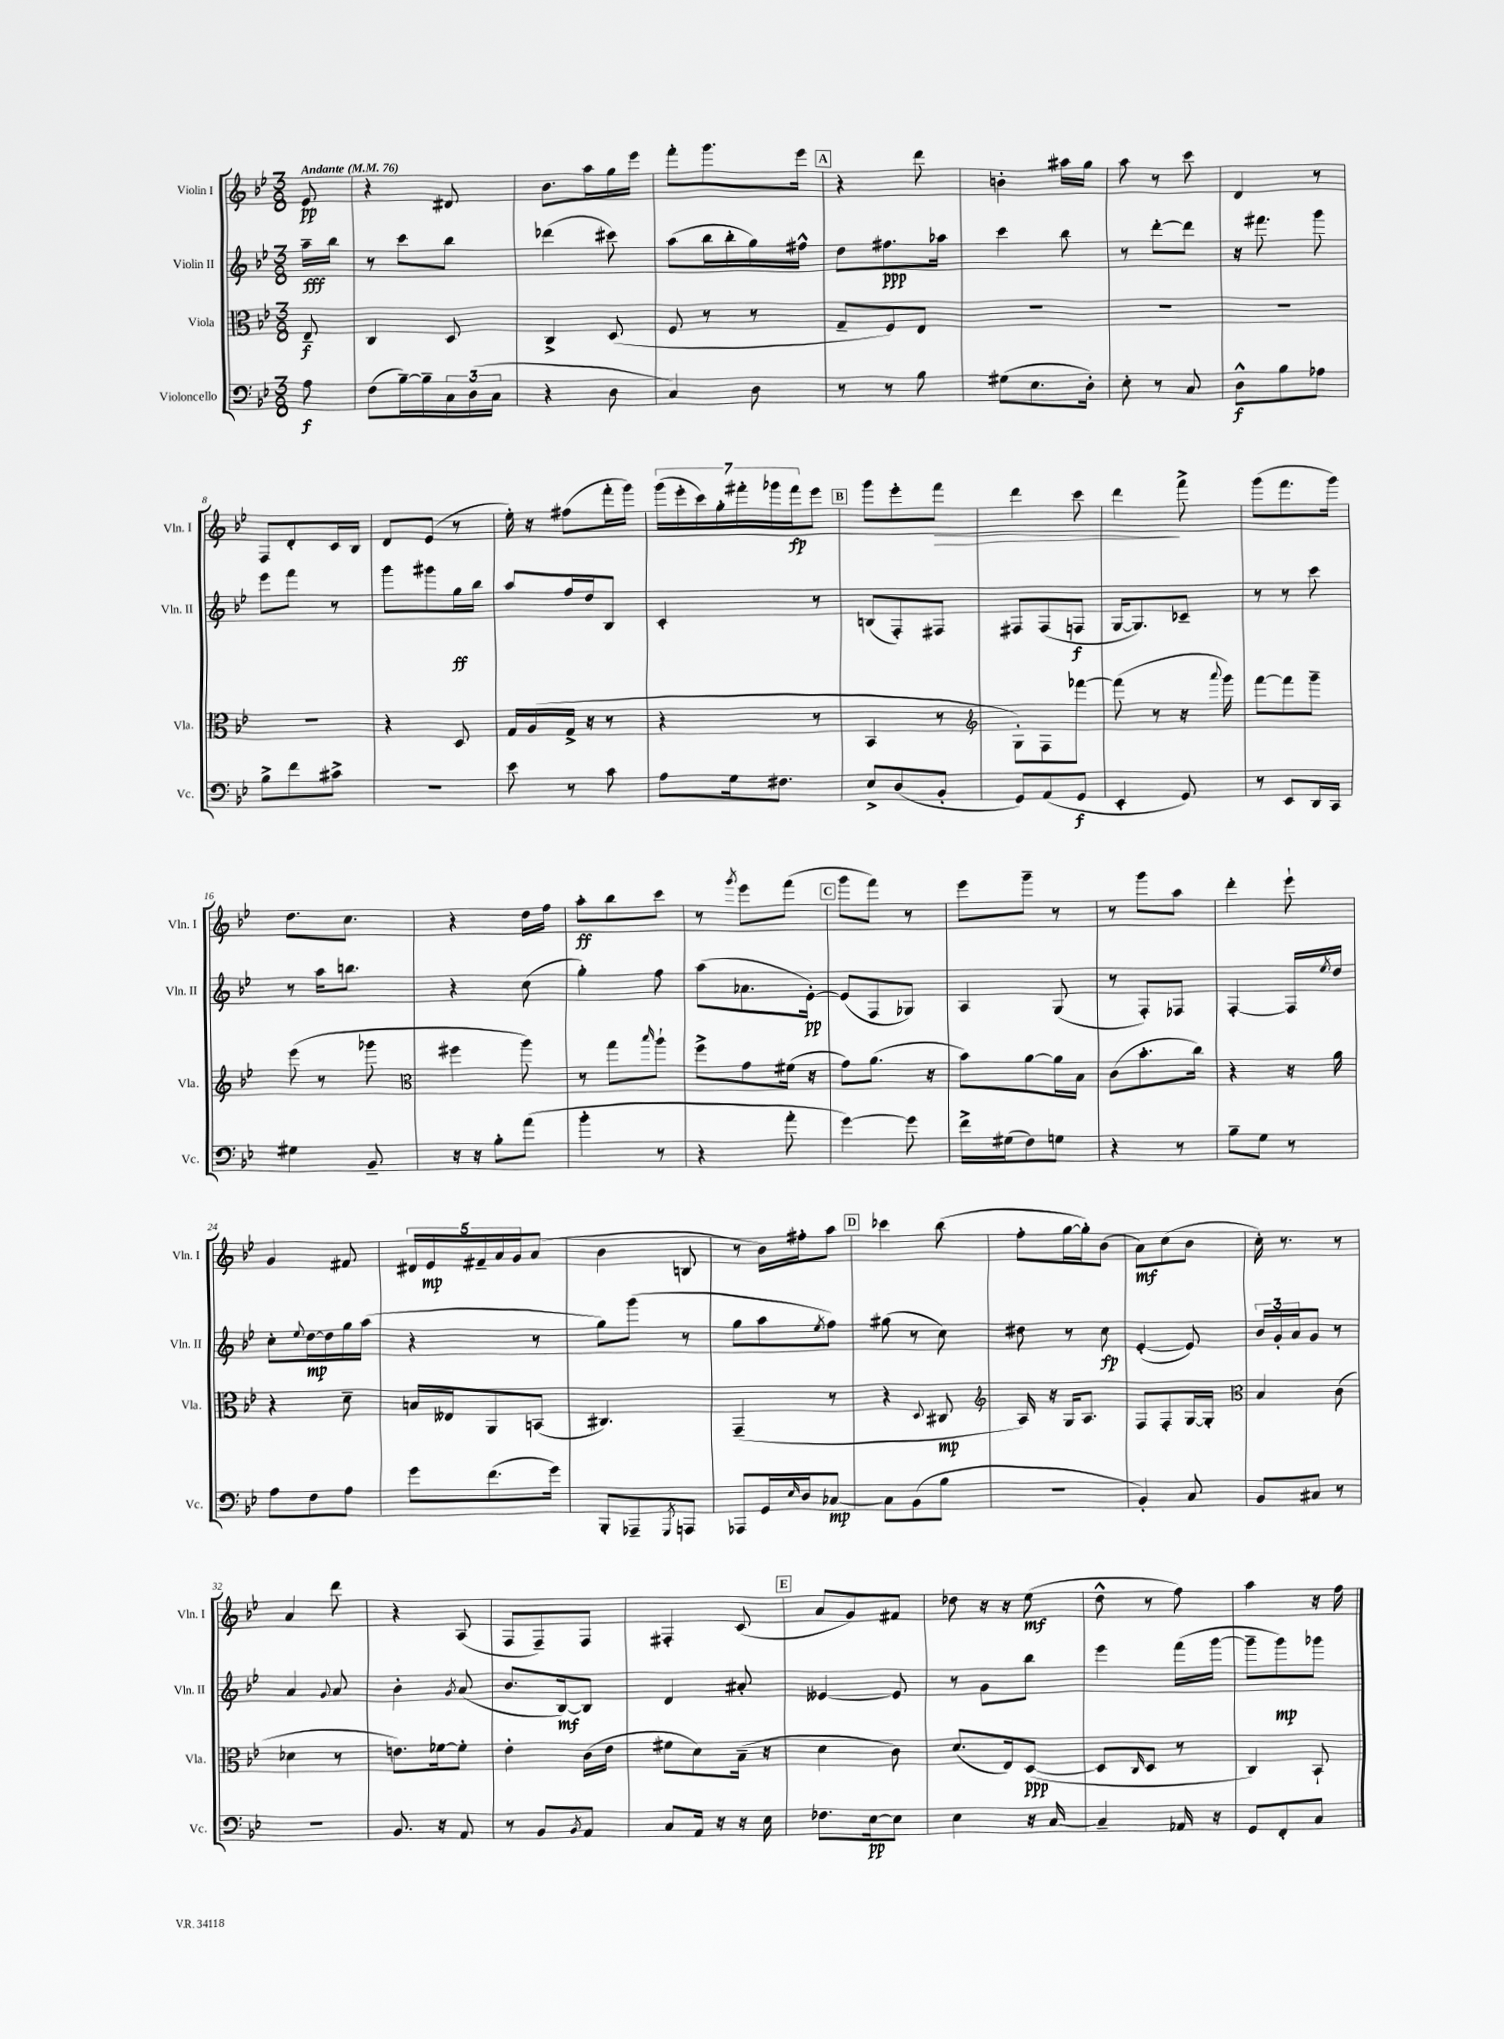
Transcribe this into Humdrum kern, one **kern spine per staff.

**kern	**dynam	**kern	**dynam	**kern	**dynam	**kern	**dynam
*part4	*part4	*part3	*part3	*part2	*part2	*part1	*part1
*staff4	*staff4	*staff3	*staff3	*staff2	*staff2	*staff1	*staff1
*I"Violoncello	*	*I"Viola	*	*I"Violin II	*	*I"Violin I	*
*I'Vc.	*	*I'Vla.	*	*I'Vln. II	*	*I'Vln. I	*
*clefF4	*	*clefC3	*	*clefG2	*	*clefG2	*
*k[b-e-]	*	*k[b-e-]	*	*k[b-e-]	*	*k[b-e-]	*
*M3/8	*	*M3/8	*	*M3/8	*	*M3/8	*
*MM76	*	*MM76	*	*MM76	*	*MM76	*
=	=	=	=	=	=	=	=
!	!	!	!	!	!	!LO:TX:a:B:t=Andante	!
8A\	f	8E-~/	f	16aa~\LL	fff	8e-/	pp
.	.	.	.	16bb-\JJ	.	.	.
=1	=1	=1	=1	=1	=1	=1	=1
(8F\L	.	4C/	.	8r	.	4r	.
[16B-~\L)	.	.	.	8ccc\L	.	.	.
16B-~\]	.	.	.	.	.	.	.
24C\	.	8D/	.	8bb-\J	.	8d#X/	.
(24D\	.	.	.	.	.	.	.
24C\JJ	.	.	.	.	.	.	.
=2	=2	=2	=2	=2	=2	=2	=2
4r	.	4C^/	.	(4ddd-X\	.	8.b-\L	.
.	.	.	.	.	.	16aa\L	.
8D\	.	(8D/	.	8ccc#X\)	.	16gg\	.
.	.	.	.	.	.	16eee-\JJ	.
=3	=3	=3	=3	=3	=3	=3	=3
4C/)	.	8F/	.	(8aa\L	.	8fff'\L	.
.	.	8r	.	16bb-\L	.	8.ggg\	.
.	.	.	.	16bb-'\	.	.	.
8D\	.	8r	.	16gg\)	.	.	.
.	.	.	.	16ff#X^^\JJ	.	16eee-\Jk	.
!!LO:REH:place=s1:t=A
=4	=4	=4	=4	=4	=4	=4	=4
8r	.	8G~/L	.	8dd\L	.	4r	.
8r	.	8F/)	.	8.ff#X\	ppp	.	.
8B-\	.	8E-/J	.	.	.	8ddd\	.
.	.	.	.	16aa-X\Jk	.	.	.
=5	=5	=5	=5	=5	=5	=5	=5
(8G#X\L	.	4.r	.	4ccc\	.	4bn'\	.
8.E-\	.	.	.	.	.	.	.
.	.	.	.	8bb-\	.	16aa#X\LL	.
16D'\Jk)	.	.	.	.	.	16gg\JJ	.
=6	=6	=6	=6	=6	=6	=6	=6
8E-'\	.	4.r	.	8r	.	8aa\	.
8r	.	.	.	[8ddd'\L	.	8r	.
8C/	.	.	.	8ddd\J]	.	8ccc\	.
=7	=7	=7	=7	=7	=7	=7	=7
8D^^\L	f	4.r	.	16r	.	4d/	.
.	.	.	.	8.fff#X\	.	.	.
8B-\	.	.	.	.	.	.	.
8A-X\J	.	.	.	8ggg\	.	8r	.
!!LO:LB:g=z
=8	=8	=8	=8	=8	=8	=8	=8
8B-^\L	.	4.r	.	8eee-\L	.	8F/L	.
8f\	.	.	.	8fff\J	.	8d'/	.
8c#X^\J	.	.	.	8r	.	16c/L	.
.	.	.	.	.	.	16B-/JJ	.
=9	=9	=9	=9	=9	=9	=9	=9
4.r	.	4r	.	8ggg\L	.	8d/L	.
.	.	.	.	8ggg#X\	.	(8e-/J	.
.	.	8D/	.	16gg\L	ff	8r	.
.	.	.	.	16bb-\JJ	.	.	.
=10	=10	=10	=10	=10	=10	=10	=10
8e-\	.	16G/LL	.	8aa/L	.	16ee-'\)	.
.	.	(16A/	.	.	.	16r	.
8r	.	16G^/JJ	.	16ff/L	.	(8ff#X\L	.
.	.	16r	.	16dd/J	.	.	.
8c\	.	8r	.	8B-/J	.	16fff'\L	.
.	.	.	.	.	.	16ggg\JJ)	.
=11	=11	=11	=11	=11	=11	=11	=11
8A\L	.	4r	.	4c'/	.	(28ggg\LL	.
.	.	.	.	.	.	28eee-'\	.
.	.	.	.	.	.	28ccc\)	.
.	.	.	.	.	.	28gg'\	.
16G\k	.	.	.	.	.	.	.
.	.	.	.	.	.	28fff#X'\	.
.	.	.	.	.	.	28ggg-X\	.
8.F#X\J	.	.	.	.	.	.	.
.	.	.	.	.	.	28fff#\J	fp
.	.	8r	.	8r	.	8eee-\J	.
!!LO:REH:place=s1:t=B
=12	=12	=12	=12	=12	=12	=12	=12
8E-^/L	.	4BB-/	.	(8Bn/L	.	8ggg\L	.
(8D/	.	.	.	8F'/)	.	8eee-'\	.
!	!	!	!	!	!	!	!LO:HP:b
8BB-'/J	.	8r	.	8F#X/J	.	8fff\J	>
=13	=13	=13	=13	=13	=13	=13	=13
*	*	*clefG2	*	*	*	*	*
8GG/L)	.	8G'\L)	.	8F#X/L	.	4ddd\	.
(8AA/	.	8F\	.	(8F#/	.	.	.
8GG/J	f	[8fff-X\J	.	8Fn/J	f	8ccc\	.
=14	=14	=14	=14	=14	=14	=14	=14
4EE-'/	.	(8fff-\]	.	[16G/KL	.	4ddd\	.
.	.	.	.	8.G/])	.	.	.
.	.	8r	.	.	.	.	.
8GG/)	.	16r	.	8c-X~/J	.	8fff^\	]
.	.	8qqaaa/	.	.	.	.	.
.	.	16ggg\)	.	.	.	.	.
=15	=15	=15	=15	=15	=15	=15	=15
8r	.	[8fff\L	.	8r	.	(8ggg\L	.
8EE-/L	.	8fff\]	.	8r	.	8.fff\	.
16DD/L	.	8ggg~\J	.	8ccc\	.	.	.
16CC/JJ	.	.	.	.	.	16ggg\Jk)	.
!!LO:LB:g=z
=16	=16	=16	=16	=16	=16	=16	=16
4G#X\	.	(8eee-\	.	8r	.	8.dd\L	.
.	.	8r	.	16aa\KL	.	.	.
.	.	.	.	8.bbn\J	.	8.cc\J	.
8BB-~/	.	8ggg-X\	.	.	.	.	.
=17	=17	=17	=17	=17	=17	=17	=17
*	*	*clefC3	*	*	*	*	*
16r	.	4ff#X\	.	4r	.	4r	.
16r	.	.	.	.	.	.	.
8B-'\L	.	.	.	.	.	.	.
(8a\J	.	8aa\)	.	(8cc\	.	16dd\LL	.
.	.	.	.	.	.	16ff\JJ	.
=18	=18	=18	=18	=18	=18	=18	=18
4b-'\	.	8r	.	4gg'\)	.	8aa'\L	ff
.	.	8gg\L	.	.	.	8bb-\	.
.	.	16qqbb-/	.	.	.	.	.
8r	.	8aa`\J	.	8ff\	.	8ccc\J	.
=19	=19	=19	=19	=19	=19	=19	=19
4r	.	8ff^\L	.	(8aa\L	.	8r	.
.	.	.	.	.	.	8qggg/	.
.	.	8g\	.	8.a-X\	.	8eee-\L	.
8a'\	.	(16f#X\Jk	.	.	.	(8fff\J	.
.	.	16r	.	[16e-'\Jk)	pp	.	.
!!LO:REH:place=s1:t=C
=20	=20	=20	=20	=20	=20	=20	=20
[4g\)	.	8g\L)	.	(8e-/L]	.	8ggg\L	.
.	.	(8.a\J	.	8F/	.	8fff\J)	.
8g\]	.	.	.	8G-X/J)	.	8r	.
.	.	16r	.	.	.	.	.
=21	=21	=21	=21	=21	=21	=21	=21
16f^\LL	.	8b-\L)	.	4A/	.	8eee-\L	.
(16G#X\J	.	.	.	.	.	.	.
8F\)	.	[8a\	.	.	.	8ggg~\J	.
8Gn\J	.	16a\L]	.	(8G/	.	8r	.
.	.	16B-\JJ	.	.	.	.	.
=22	=22	=22	=22	=22	=22	=22	=22
4r	.	(8c\L	.	8r	.	8r	.
.	.	8.b-'\	.	8F'/L)	.	8ggg\L	.
8r	.	.	.	8F-X/J	.	8aa\J	.
.	.	16cc\Jk)	.	.	.	.	.
=23	=23	=23	=23	=23	=23	=23	=23
8B-~\L	.	4r	.	[4F'/	.	4ddd'\	.
8G\J	.	.	.	.	.	.	.
8r	.	16r	.	16F/LL]	.	8eee-`\	.
.	.	.	.	8qee-/	.	.	.
.	.	16a\	.	16dd/JJ	.	.	.
!!LO:LB:g=z
=24	=24	=24	=24	=24	=24	=24	=24
8A\L	.	4r	.	8cc'\L	.	4g/	.
.	.	.	.	8qqee-/	.	.	.
8F\	.	.	.	[16dd\L	mp	.	.
.	.	.	.	16dd\]	.	.	.
8A\J	.	8d~\	.	16gg\	.	8f#X/	.
.	.	.	.	(16aa\JJ	.	.	.
=25	=25	=25	=25	=25	=25	=25	=25
8g\L	.	16Bn/LL	.	4r	.	20d#X/LL	.
.	.	.	.	.	.	20e-/	mp
.	.	16E--X/J	.	.	.	.	.
.	.	.	.	.	.	20f#X~/	.
(8.f\	.	8AA/	.	.	.	.	.
.	.	.	.	.	.	20a/	.
.	.	.	.	.	.	20g/J	.
.	.	(8BBn/J	.	8r	.	(8a/J	.
16g\Jk)	.	.	.	.	.	.	.
=26	=26	=26	=26	=26	=26	=26	=26
8BBB-'/L	.	4.C#X/)	.	8gg\L)	.	4b-\	.
8AAA-X~/	.	.	.	(8ggg\J	.	.	.
8qGGG/	.	.	.	.	.	.	.
8AAAn/J	.	.	.	8r	.	8Bn/	.
=27	=27	=27	=27	=27	=27	=27	=27
8AAA-X/L	.	(4GG~/	.	8gg\L	.	8r	.
16GG/L	.	.	.	8aa\	.	16b-\LL)	.
16qqE-/	.	.	.	.	.	.	.
16D/J	.	.	.	.	.	16ff#X'\J	.
.	.	.	.	8qee-/	.	.	.
[8C-X/J	mp	8r	.	8ff\J)	.	8aa\J	.
!!LO:REH:place=s1:t=D
=28	=28	=28	=28	=28	=28	=28	=28
8C-\L]	.	4r	.	(8gg#X\	.	4ccc-X\	.
(8BB-\	.	.	.	8r	.	.	.
.	.	8qqD/	.	.	.	.	.
8B-\J	.	8C#X/	mp	8cc\)	.	(8bb-\	.
=29	=29	=29	=29	=29	=29	=29	=29
*	*	*clefG2	*	*	*	*	*
4.r	.	16A/)	.	8dd#X\	.	8ff'\L	.
.	.	16r	.	.	.	.	.
.	.	16G/KL	.	8r	.	[16gg\L	.
.	.	8.A/J	.	.	.	16gg'\J])	.
.	.	.	.	8cc\	fp	(8b-\J	.
=30	=30	=30	=30	=30	=30	=30	=30
4BB-'/)	.	8F/L	.	([4e-'/	.	8a\L)	mf
.	.	8F'/	.	.	.	(8cc\	.
8C/	.	[16G/L	.	8e-/])	.	8b-\J	.
.	.	16G'/JJ]	.	.	.	.	.
=31	=31	=31	=31	=31	=31	=31	=31
*	*	*clefC3	*	*	*	*	*
8BB-/L	.	4B-/	.	24b-/LL	.	16cc'\)	.
.	.	.	.	24g'/	.	.	.
.	.	.	.	.	.	8.r	.
.	.	.	.	24a/J	.	.	.
8C#X/J	.	.	.	8g/J	.	.	.
8r	.	(8c\	.	8r	.	8r	.
!!LO:LB:g=z
=32	=32	=32	=32	=32	=32	=32	=32
4.r	.	4d-X\	.	4a/	.	4a/	.
.	.	.	.	8qqg/	.	.	.
.	.	8r	.	8a/	.	8ddd\	.
=33	=33	=33	=33	=33	=33	=33	=33
8.BB-/	.	8.en\L)	.	4b-'\	.	4r	.
16r	.	[16f-X\k	.	.	.	.	.
.	.	.	.	8qg/	.	.	.
8AA/	.	8f-'\J]	.	(8a/	.	(8A/	.
=34	=34	=34	=34	=34	=34	=34	=34
8r	.	4e-'\	.	8.b-/L	.	8F/L	.
8BB-/L	.	.	.	.	.	8F~/)	.
.	.	.	.	[16B-/k)	mf	.	.
8qBB-/	.	.	.	.	.	.	.
8AA/J	.	(16c\LL	.	8B-/J]	.	8F/J	.
.	.	16e-\JJ	.	.	.	.	.
=35	=35	=35	=35	=35	=35	=35	=35
8C/L	.	8f#X\L	.	4d/	.	4F#X'/	.
16AA/Jk	.	8d\)	.	.	.	.	.
16r	.	.	.	.	.	.	.
16r	.	(16B-~\Jk	.	8a#X'/	.	(8c/	.
16E-\	.	16r	.	.	.	.	.
!!LO:REH:place=s1:t=E
=36	=36	=36	=36	=36	=36	=36	=36
8.F-X\L	.	4d\	.	[4e--X/	.	8a/L	.
.	.	.	.	.	.	8g/)	.
[16E-\k	pp	.	.	.	.	.	.
8E-\J]	.	8c\)	.	8e--/]	.	8f#X/J	.
=37	=37	=37	=37	=37	=37	=37	=37
4E-\	.	(8.d/L	.	8r	.	8dd-X\	.
.	.	.	.	8g\L	.	16r	.
.	.	16E-/k)	.	.	.	16r	.
16r	.	([8D/J	ppp	8bb-\J	.	(8ee-\	mf
[16C/	.	.	.	.	.	.	.
=38	=38	=38	=38	=38	=38	=38	=38
4C~/]	.	8D/L]	.	4eee-\	.	8dd^^\	.
.	.	16qqC/	.	.	.	.	.
.	.	8D/J	.	.	.	8r	.
16AA-X/	.	8r	.	(16fff\LL	.	8ff\)	.
16r	.	.	.	[16ggg\JJ	.	.	.
=39	=39	=39	=39	=39	=39	=39	=39
8GG/L	.	4C/)	.	8ggg~\L]	.	4aa\	.
8FF'/	.	.	.	8ggg\)	mp	.	.
8C/J	.	8BB-`/	.	8ggg-X\J	.	16r	.
.	.	.	.	.	.	16ff\	.
==	==	==	==	==	==	==	==
*-	*-	*-	*-	*-	*-	*-	*-
